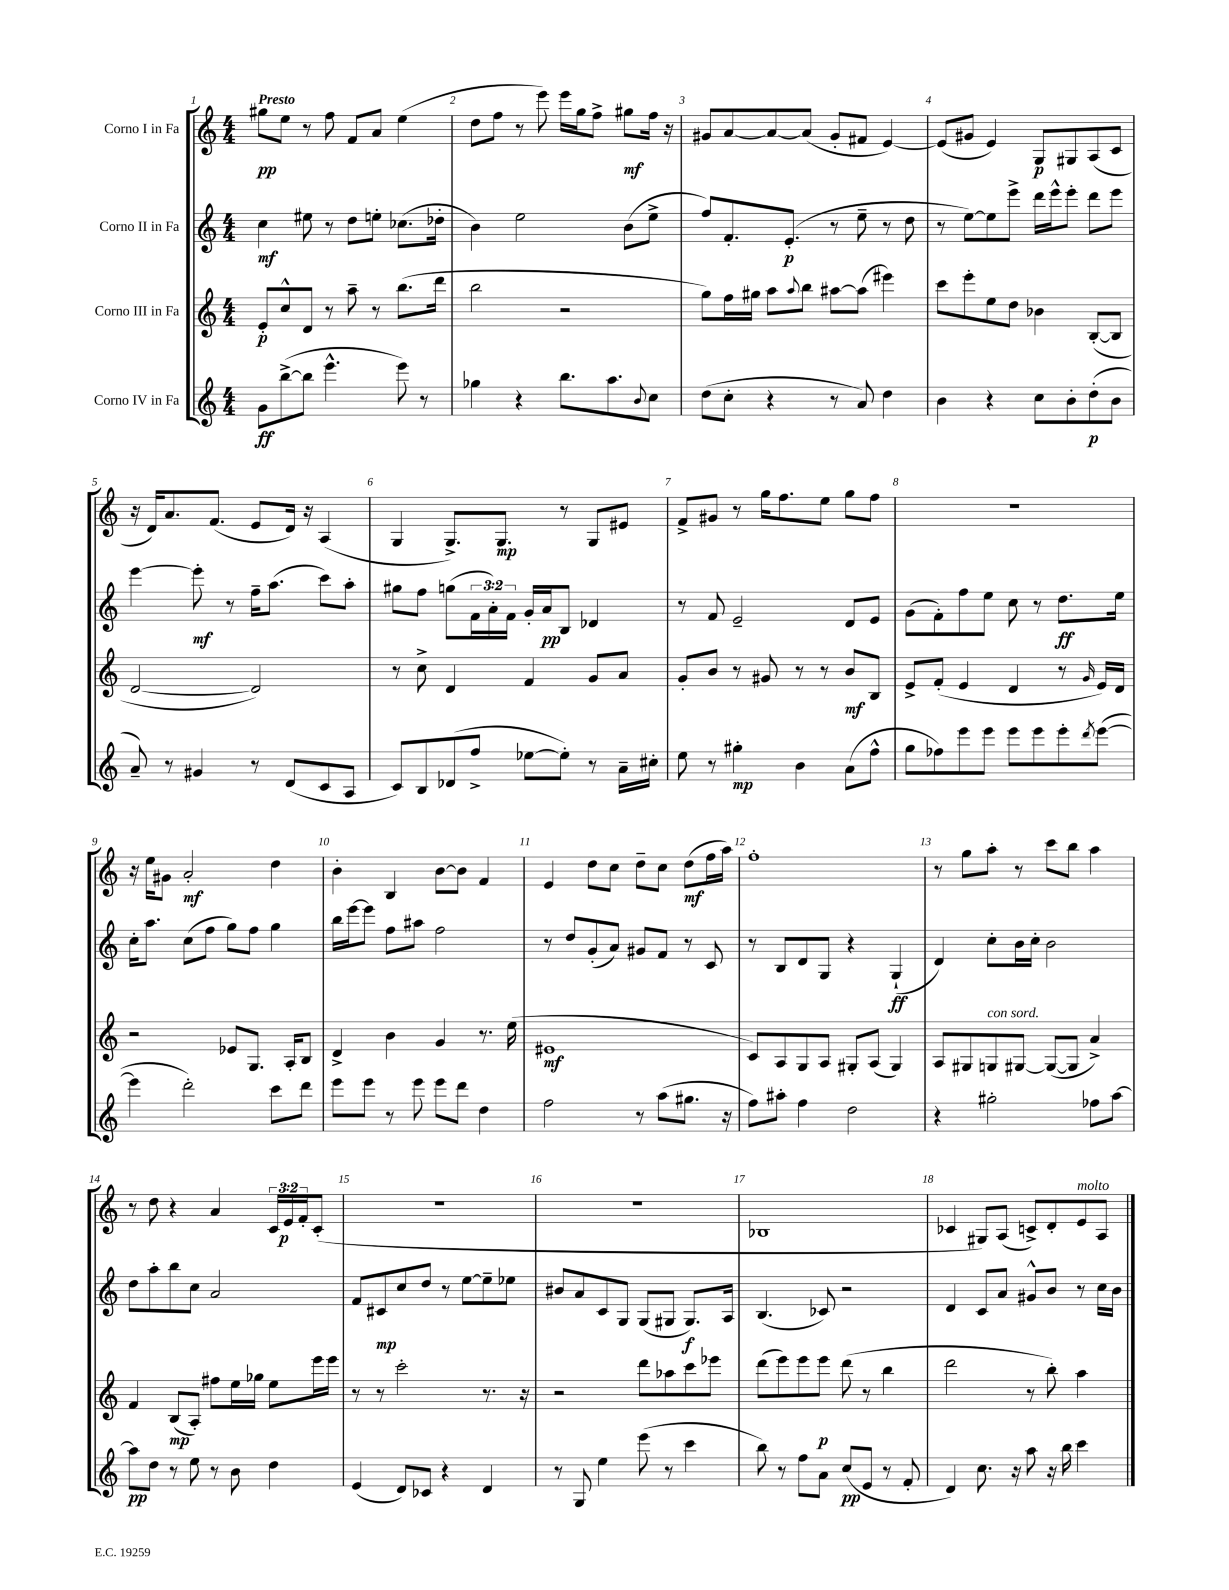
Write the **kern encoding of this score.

**kern	**dynam	**kern	**dynam	**kern	**dynam	**kern	**dynam
*part4	*part4	*part3	*part3	*part2	*part2	*part1	*part1
*staff4	*staff4	*staff3	*staff3	*staff2	*staff2	*staff1	*staff1
*I"Corno IV in Fa	*	*I"Corno III in Fa	*	*I"Corno II in Fa	*	*I"Corno I in Fa	*
*clefG2	*	*clefG2	*	*clefG2	*	*clefG2	*
*k[]	*	*k[]	*	*k[]	*	*k[]	*
*M4/4	*	*M4/4	*	*M4/4	*	*M4/4	*
=1	=1	=1	=1	=1	=1	=1	=1
!	!	!	!	!	!	!LO:TX:a:B:t=Presto	!
8g\L	ff	8e'/L	p	4cc\	mf	8gg#X\L	pp
([8bb^\	.	8cc^^/	.	.	.	8ee\J	.
8bb\J]	.	8d/J	.	8ee#X\	.	8r	.
4.eee^^\	.	8r	.	8r	.	8ff\	.
.	.	8aa~\	.	8dd\L	.	8f/L	.
.	.	8r	.	8een'\J	.	8a/J	.
8eee\)	.	(8.bb\L	.	(8.cc-X\L	.	(4ee\	.
8r	.	.	.	.	.	.	.
.	.	16ddd\Jk	.	16dd-X'\Jk	.	.	.
=2	=2	=2	=2	=2	=2	=2	=2
4gg-X\	.	2bb\	.	4b\)	.	8dd\L	.
.	.	.	.	.	.	8ff\J	.
4r	.	.	.	2ee\	.	8r	.
.	.	.	.	.	.	8eee\)	.
8.bb\L	.	2r	.	.	.	16eee\LL	.
.	.	.	.	.	.	16gg\J	.
.	.	.	.	.	.	8ff^\J	.
8.aa\	.	.	.	.	.	.	.
.	.	.	.	(8b\L	.	8gg#X\L	mf
8qqb/	.	.	.	.	.	.	.
8cc\J	.	.	.	8ee^\J	.	16ff\Jk	.
.	.	.	.	.	.	16r	.
=3	=3	=3	=3	=3	=3	=3	=3
(8dd\L	.	8gg\L)	.	8ff/L)	.	8g#X/L	.
8cc'\J	.	16ff\L	.	8.f'/	.	[8a/	.
.	.	16gg#X\JJ	.	.	.	.	.
4r	.	8aa\L	.	.	.	8a/_	.
.	.	.	.	(8.e'/J	p	.	.
.	.	8qqaa/	.	.	.	.	.
.	.	8bb\J	.	.	.	(8a/J]	.
8r	.	[8aa#X\L	.	8r	.	8g#'/L	.
8a/)	.	(8aa#\J]	.	8ee~\	.	8f#X/J	.
4dd\	.	4eee#X\)	.	8r	.	[4e/)	.
.	.	.	.	8dd\	.	.	.
=4	=4	=4	=4	=4	=4	=4	=4
4b\	.	8ccc\L	.	8r	.	(8e/L]	.
.	.	8eee'\	.	[8ee\L)	.	8g#X/J	.
4r	.	8ee\	.	8ee\]	.	4e/)	.
.	.	8dd\J	.	8eee^\J	.	.	.
8cc\L	.	4b-X\	.	16ddd\LL	.	8G/L	p
.	.	.	.	16eee^^\J	.	.	.
8b'\	.	.	.	8eee'\J	.	8G#X/	.
(8dd'\	p	([8B'/L	.	8ddd\L	.	(8A/	.
8b\J	.	8B/J]	.	8eee\J	.	8c/J	.
!!LO:LB:g=z
=5	=5	=5	=5	=5	=5	=5	=5
8a~/)	.	[2d/	.	[4eee\	.	16r	.
.	.	.	.	.	.	16d/KL)	.
8r	.	.	.	.	.	8.a/	.
4g#X/	.	.	.	8eee'\]	mf	.	.
.	.	.	.	.	.	(8.f/J	.
.	.	.	.	8r	.	.	.
8r	.	2d/])	.	16ff~\KL	.	8e/L	.
.	.	.	.	(8.aa\J	.	.	.
(8d/L	.	.	.	.	.	16d/Jk)	.
.	.	.	.	.	.	16r	.
8c/	.	.	.	8ccc\L)	.	(4A/	.
8A/J	.	.	.	8aa'\J	.	.	.
=6	=6	=6	=6	=6	=6	=6	=6
8c/L)	.	8r	.	8gg#X\L	.	4G/	.
8B/	.	8cc^\	.	8ff\J	.	.	.
(8d-X/	.	4d/	.	(8ggn\L	.	8.G^/L)	.
8ff^/J	.	.	.	24f\L	.	.	.
.	.	.	.	24a'\)	.	.	.
.	.	.	.	.	.	8.G/J	mp
.	.	.	.	24f\JJ	.	.	.
[8ee-X\L	.	4f/	.	16g'/LL	.	.	.
.	.	.	.	16a/J	pp	.	.
8ee-'\J])	.	.	.	8B/J	.	8r	.
8r	.	8g/L	.	4d-X/	.	8G/L	.
16a~\LL	.	8a/J	.	.	.	8e#X/J	.
16cc#X'\JJ	.	.	.	.	.	.	.
=7	=7	=7	=7	=7	=7	=7	=7
8ee\	.	8g'/L	.	8r	.	8f^/L	.
8r	.	8b/J	.	8f/	.	8g#X/J	.
4gg#X'\	mp	8r	.	2e~/	.	8r	.
.	.	8g#X/	.	.	.	16gg\KL	.
.	.	.	.	.	.	8.ff\	.
4b\	.	8r	.	.	.	.	.
.	.	8r	.	.	.	8ee\J	.
(8a\L	.	8b/L	mf	8d/L	.	8gg\L	.
8ff^^\J	.	8B/J	.	8e/J	.	8ff\J	.
=8	=8	=8	=8	=8	=8	=8	=8
8gg\L	.	8e^/L	.	(8g\L	.	1r	.
8ff-X\)	.	(8f'/J	.	8f'\)	.	.	.
8eee\	.	4e/	.	8ff\	.	.	.
8eee\J	.	.	.	8ee\J	.	.	.
8eee\L	.	4d/	.	8cc\	.	.	.
8eee\	.	.	.	8r	.	.	.
8eee'\	.	8r	.	8.dd\L	ff	.	.
8qddd/	.	16qqg/	.	.	.	.	.
([8eee\J	.	16e/LL)	.	.	.	.	.
.	.	16d/JJ	.	16ee\Jk	.	.	.
!!LO:LB:g=z
=9	=9	=9	=9	=9	=9	=9	=9
4eee\]	.	2r	.	16cc'\KL	.	16r	.
.	.	.	.	8.aa\J	.	16ee\KL	.
.	.	.	.	.	.	8g#X\J	.
2ddd'\)	.	.	.	(8cc\L	.	2a'/	mf
.	.	.	.	8ff\J	.	.	.
.	.	8e-X/L	.	8gg\L)	.	.	.
.	.	8.G/J	.	8ff\J	.	.	.
8ccc\L	.	.	.	4gg\	.	4dd\	.
.	.	16A'/KL	.	.	.	.	.
8ddd\J	.	8B/J	.	.	.	.	.
=10	=10	=10	=10	=10	=10	=10	=10
8eee\L	.	4d^/	.	16bb\LL	.	4b'\	.
.	.	.	.	[16eee\J	.	.	.
8eee\J	.	.	.	8eee\J]	.	.	.
8r	.	4b\	.	8ff\L	.	4B/	.
8eee\	.	.	.	8aa#X\J	.	.	.
8eee\L	.	4g/	.	2ff\	.	[8b\L	.
8ddd\J	.	.	.	.	.	8b\J]	.
4dd\	.	8.r	.	.	.	4f/	.
.	.	(16ee\	.	.	.	.	.
=11	=11	=11	=11	=11	=11	=11	=11
2ff\	.	1e#X	mf	8r	.	4e/	.
.	.	.	.	8dd/L	.	.	.
.	.	.	.	(8g'/	.	8dd\L	.
.	.	.	.	8a/J)	.	8cc\J	.
8r	.	.	.	8g#X/L	.	8dd~\L	.
(8aa\L	.	.	.	8f/J	.	8cc\J	.
8.gg#X\J	.	.	.	8r	.	(8dd\L	mf
.	.	.	.	8c/	.	16ff\L	.
16r	.	.	.	.	.	16aa\JJ)	.
=12	=12	=12	=12	=12	=12	=12	=12
8ff\L)	.	8c/L)	.	8r	.	1ff'	.
8aa#X'\J	.	8A/	.	8B/L	.	.	.
4ff\	.	8G/	.	8d/	.	.	.
.	.	8A/J	.	8G/J	.	.	.
2dd\	.	8G#X'/L	.	4r	.	.	.
.	.	(8A/J	.	.	.	.	.
.	.	4G#/)	.	(4G`/	ff	.	.
=13	=13	=13	=13	=13	=13	=13	=13
4r	.	8A/L	.	4d/)	.	8r	.
.	.	8G#X/	.	.	.	8gg\L	.
!	!	!LO:TX:a:i:t=con sord.	!	!	!	!	!
2gg#X'\	.	8Gn/	.	8cc'\L	.	8aa'\J	.
.	.	[8G#X/J	.	16b\L	.	8r	.
.	.	.	.	16cc'\JJ	.	.	.
.	.	(8G#/L_	.	2b\	.	8ccc\L	.
.	.	8G#/J]	.	.	.	8bb\J	.
8ff-X\L	.	4a^/)	.	.	.	4aa\	.
[8aa\J	.	.	.	.	.	.	.
!!LO:LB:g=z
=14	=14	=14	=14	=14	=14	=14	=14
8aa\L]	pp	4f/	.	8dd\L	.	8r	.
8dd\J	.	.	.	8aa'\	.	8dd\	.
8r	.	(8B/L	mp	8bb\	.	4r	.
8ee\	.	8A'/J)	.	8cc\J	.	.	.
8r	.	8ff#X\L	.	2a/	.	4a/	.
8b\	.	16ee\L	.	.	.	.	.
.	.	16gg-X\JJ	.	.	.	.	.
4dd\	.	8ee\L	.	.	.	24c/LL	.
.	.	.	.	.	.	24e/	p
.	.	.	.	.	.	24f'/J	.
.	.	16eee\L	.	.	.	(8c'/J	.
.	.	16eee\JJ	.	.	.	.	.
=15	=15	=15	=15	=15	=15	=15	=15
(4e/	.	8r	.	8f/L	.	1r	.
.	.	8r	.	8c#X/	mp	.	.
8d/L)	.	2ccc'\	.	8cc/	.	.	.
8c-X/J	.	.	.	8dd/J	.	.	.
4r	.	.	.	8r	.	.	.
.	.	.	.	[8ee\L	.	.	.
4d/	.	8.r	.	8ee~\]	.	.	.
.	.	.	.	8ee-X\J	.	.	.
.	.	16r	.	.	.	.	.
=16	=16	=16	=16	=16	=16	=16	=16
8r	.	2r	.	8b#X/L	.	1r	.
8G/	.	.	.	8a/	.	.	.
4ee\	.	.	.	8c/	.	.	.
.	.	.	.	8G/J	.	.	.
(8eee\	.	8ddd\L	.	(8G/L	.	.	.
8r	.	8aa-X\	.	8G#X/J	.	.	.
4ccc\	.	8ccc\	.	8.G#/L)	f	.	.
.	.	8eee-X\J	.	.	.	.	.
.	.	.	.	16A/Jk	.	.	.
=17	=17	=17	=17	=17	=17	=17	=17
8bb\)	.	(8ddd\L	.	(4.B/	.	1B-X	.
8r	.	8eee\)	.	.	.	.	.
8ff\L	.	8eee\	.	.	.	.	.
8a\J	.	8eee\J	p	8c-X/)	.	.	.
(8cc/L	pp	(8ddd\	.	2r	.	.	.
8e/J	.	8r	.	.	.	.	.
8r	.	4bb\	.	.	.	.	.
8f'/	.	.	.	.	.	.	.
=18	=18	=18	=18	=18	=18	=18	=18
4d/)	.	2ddd\	.	4d/	.	4c-X/	.
8.cc\	.	.	.	8c/L	.	8G#X/L)	.
.	.	.	.	8a/J	.	(8A/J	.
16r	.	.	.	.	.	.	.
8aa\	.	8r	.	8g#X^^/L	.	8cn^/L)	.
16r	.	8bb'\)	.	8b/J	.	8d'/	.
16bb\	.	.	.	.	.	.	.
!	!	!	!	!	!	!LO:TX:a:i:t=molto	!
4ccc\	.	4aa\	.	8r	.	8e/	.
.	.	.	.	16cc\LL	.	8A/J	.
.	.	.	.	16b\JJ	.	.	.
==	==	==	==	==	==	==	==
*-	*-	*-	*-	*-	*-	*-	*-
